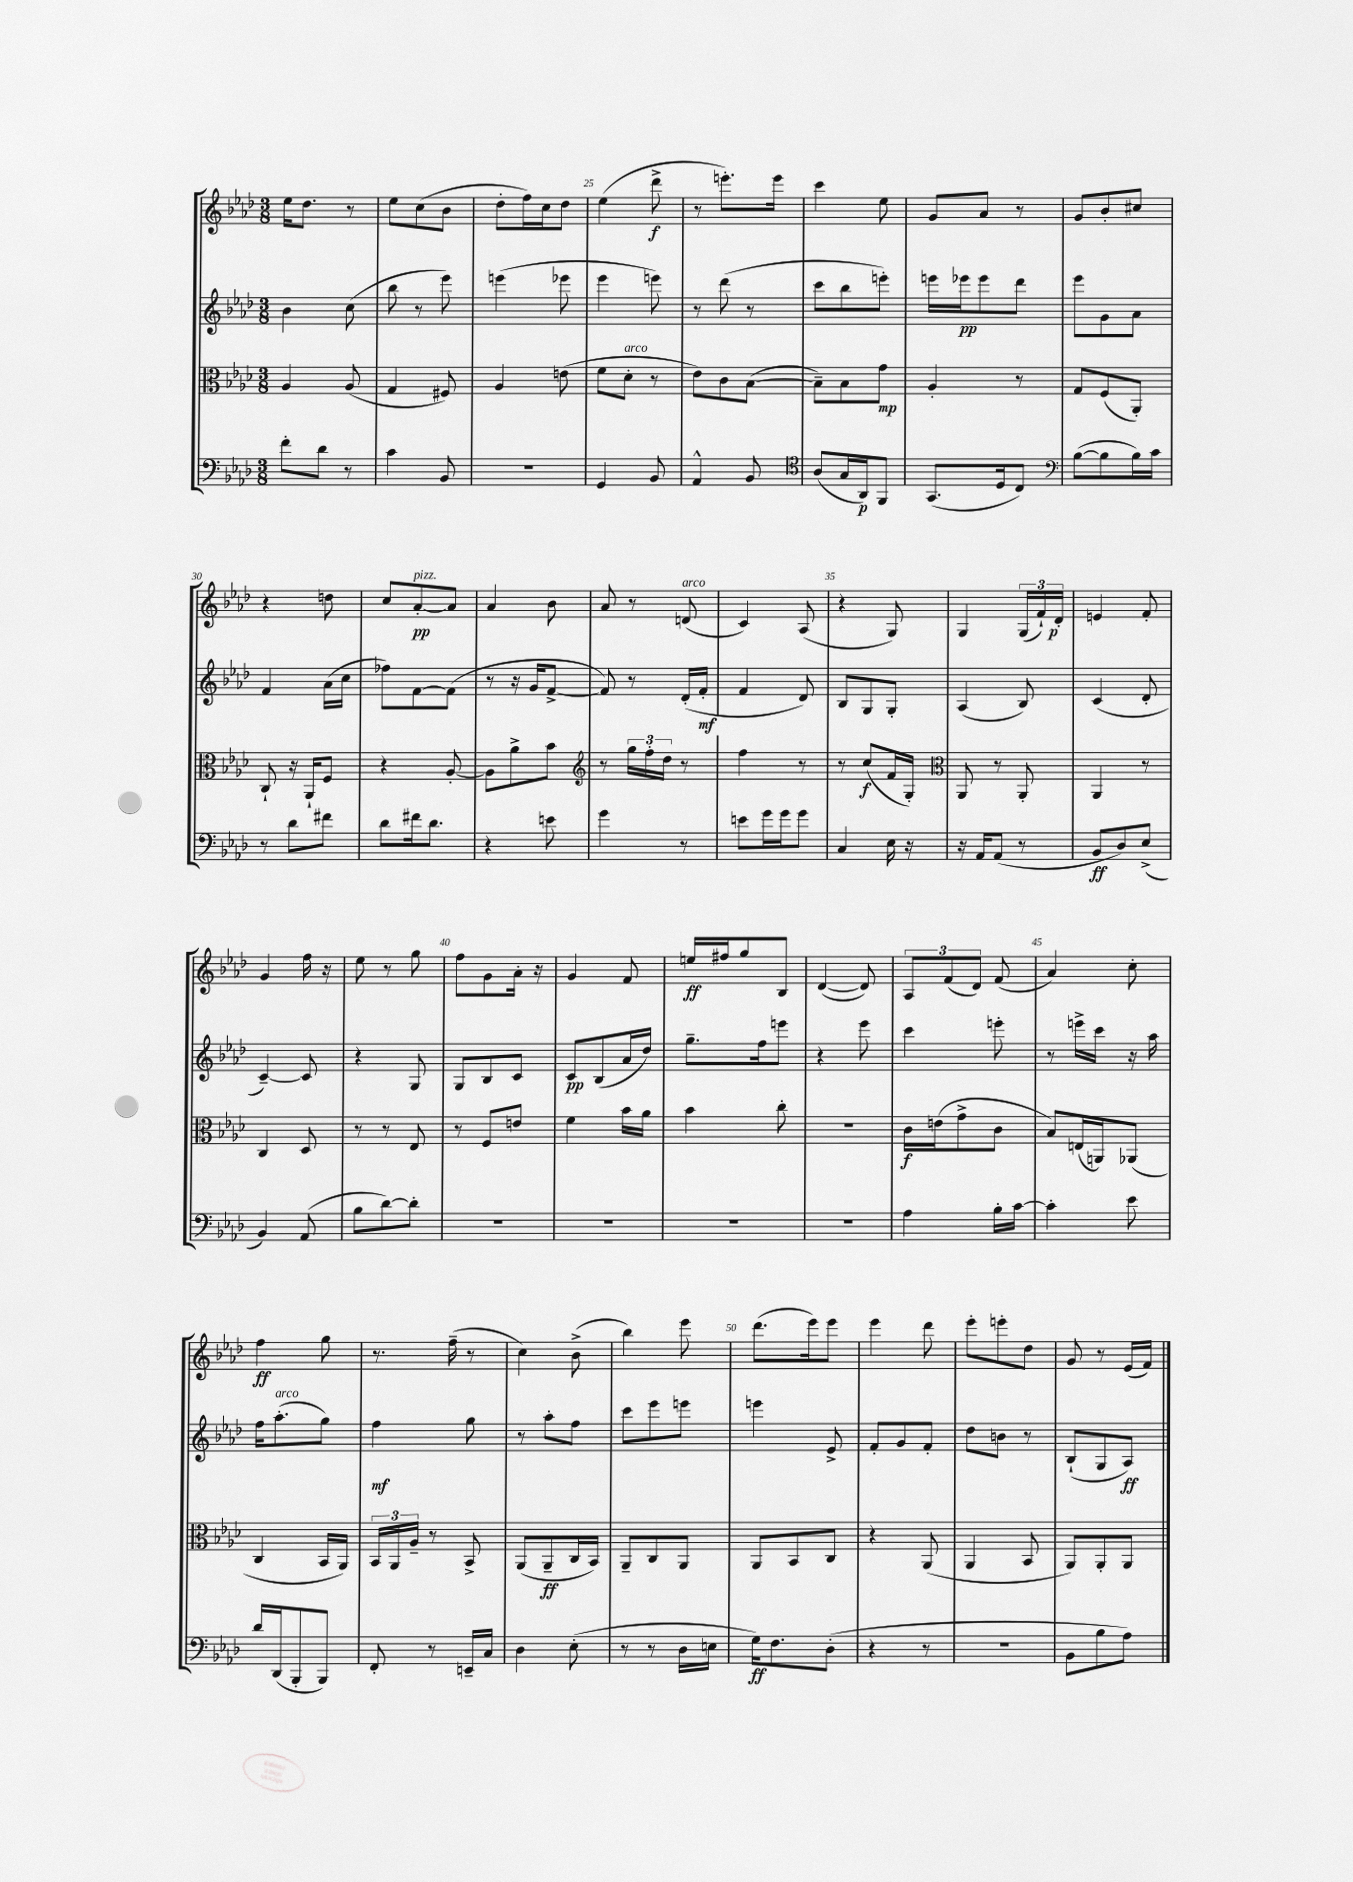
<<
\new StaffGroup <<
\new Staff = "s0" {
    \clef treble \key aes \major \numericTimeSignature \time 3/8
    \autoBeamOff ees''16[ des''8.] r8 |
    ees''8[ c''8( bes'8] |
    des''8[-. f''16) c''16 des''8] |
    ees''4( des'''8->\f |
    r8 e'''8.[-.) e'''16] |
    c'''4 ees''8 |
    g'8[ aes'8] r8 |
    g'8[ bes'8-. cis''8] |
    r4 d''8 |
    c''8[ aes'8~-.\pp^\markup { \italic "pizz." } aes'8] |
    aes'4 bes'8 |
    aes'8 r8 d'8^\markup { \italic "arco" }( |
    c'4) aes8( |
    r4 g8) |
    g4 \tuplet 3/2 { g16[( f'16-!) des'16]-.\p } |
    e'4 f'8-. |
    g'4 f''16 r16 |
    ees''8 r8 g''8 |
    f''8[ g'8 aes'16]-. r16 |
    g'4 f'8 |
    e''16[\ff fis''16 g''8 bes8] |
    des'4~( des'8) |
    \tuplet 3/2 { aes8[ f'8( des'8]) } f'8( |
    aes'4) c''8-. |
    f''4\ff g''8 |
    r8. f''16--( r8 |
    c''4) bes'8->( |
    bes''4) ees'''8 |
    des'''8.[( ees'''16) ees'''8] |
    ees'''4 des'''8 |
    ees'''8[-. e'''8-. des''8] |
    g'8 r8 ees'16[( f'16]) \bar "|." |
}
\new Staff = "s1" {
    \clef treble \key aes \major \numericTimeSignature \time 3/8
    \autoBeamOff bes'4 c''8( |
    bes''8 r8 ees'''8) |
    e'''4( ees'''8 |
    ees'''4 e'''8) |
    r8 des'''8( r8 |
    c'''8[ bes''8 e'''8]-.) |
    e'''16[ ees'''16\pp ees'''8 des'''8] |
    ees'''8[ g'8 aes'8] |
    f'4 aes'16[( c''16] |
    fes''8[) f'8~ f'8]( |
    r8 r16 g'16[ f'8]~-> |
    f'8) r8 des'16[-.( f'16]-.\mf |
    f'4 des'8) |
    bes8[ g8 g8]-. |
    aes4( bes8) |
    c'4( des'8-. |
    c'4~--) c'8 |
    r4 g8 |
    g8[ bes8 c'8] |
    c'8[\pp bes8( aes'16 des''16]) |
    g''8.[-- f''16 e'''8] |
    r4 ees'''8 |
    c'''4 e'''8-. |
    r8 e'''16[-> c'''16] r16 aes''16 |
    f''16[ aes''8.-.^\markup { \italic "arco" }( g''8]) |
    f''4\mf g''8 |
    r8 aes''8[-. f''8] |
    c'''8[ ees'''8 e'''8] |
    e'''4 ees'8-> |
    f'8[-. g'8 f'8]-. |
    des''8[ b'8] r8 |
    bes8[-!( g8 aes8]\ff) \bar "|." |
}
\new Staff = "s2" {
    \clef alto \key aes \major \numericTimeSignature \time 3/8
    \autoBeamOff aes4 aes8( |
    g4 fis8) |
    aes4 e'8( |
    f'8[ des'8]-.^\markup { \italic "arco" } r8 |
    ees'8[) c'8 bes8]~( |
    bes8[--) bes8 g'8]\mp |
    aes4-. r8 |
    g8[ f8( aes,8]-.) |
    c8-! r16 aes,16[-! f8] |
    r4 aes8~-. |
    aes8[ aes'8-> bes'8] |
    \clef treble r8 \tuplet 3/2 { g''16[ f''16-. des''16] } r8 |
    f''4 r8 |
    r8 c''8[\f( f'16 g16]-.) |
    \clef alto aes,8 r8 aes,8-. |
    aes,4 r8 |
    c4 des8 |
    r8 r8 ees8 |
    r8 f8[ e'8] |
    f'4 bes'16[ aes'16] |
    bes'4 c''8-. |
    R4. |
    c'16[\f e'16( g'8-> c'8] |
    bes8[) e16( a,16) aes,8]( |
    c4 bes,16[ aes,16]) |
    \tuplet 3/2 { bes,16[ aes,16 aes16]-- } r8 bes,8-> |
    aes,8[( aes,8--\ff c16 bes,16]) |
    aes,8[-- c8 aes,8] |
    aes,8[ bes,8 c8] |
    r4 aes,8( |
    aes,4 bes,8 |
    aes,8[) aes,8-. aes,8] \bar "|." |
}
\new Staff = "s3" {
    \clef bass \key aes \major \numericTimeSignature \time 3/8
    \autoBeamOff f'8[-. des'8] r8 |
    c'4 bes,8 |
    R4. |
    g,4 bes,8 |
    aes,4-^ bes,8 |
    \clef tenor aes8[( g16 aes,16\p) f,8] |
    g,8.[( des16 c8]) |
    \clef bass bes8[~( bes8 bes16) c'16] |
    r8 des'8[ fis'8] |
    des'8[ fis'16 des'8.] |
    r4 e'8 |
    g'4 r8 |
    e'8[ g'16 g'16 g'8] |
    c4 ees16 r16 |
    r16 aes,16[ aes,8]( r8 |
    bes,8[\ff des8) ees8]->( |
    bes,4) aes,8( |
    bes8[ des'8~) des'8]-. |
    R4. |
    R4. |
    R4. |
    R4. |
    aes4 bes16[-. c'16]~ |
    c'4-. ees'8 |
    des'16[ des,16( bes,,8-. bes,,8]) |
    f,8-. r8 e,16[-- c16] |
    des4 ees8-.( |
    r8 r8 des16[ e16] |
    g16[\ff) f8. des8]-.( |
    r4 r8 |
    R4. |
    bes,8[ bes8 aes8]) \bar "|." |
}
>>
>>
\layout { \context { \Score currentBarNumber = #22 \override BarNumber.break-visibility = ##(#f #t #t) barNumberVisibility = #(every-nth-bar-number-visible 5) } }
